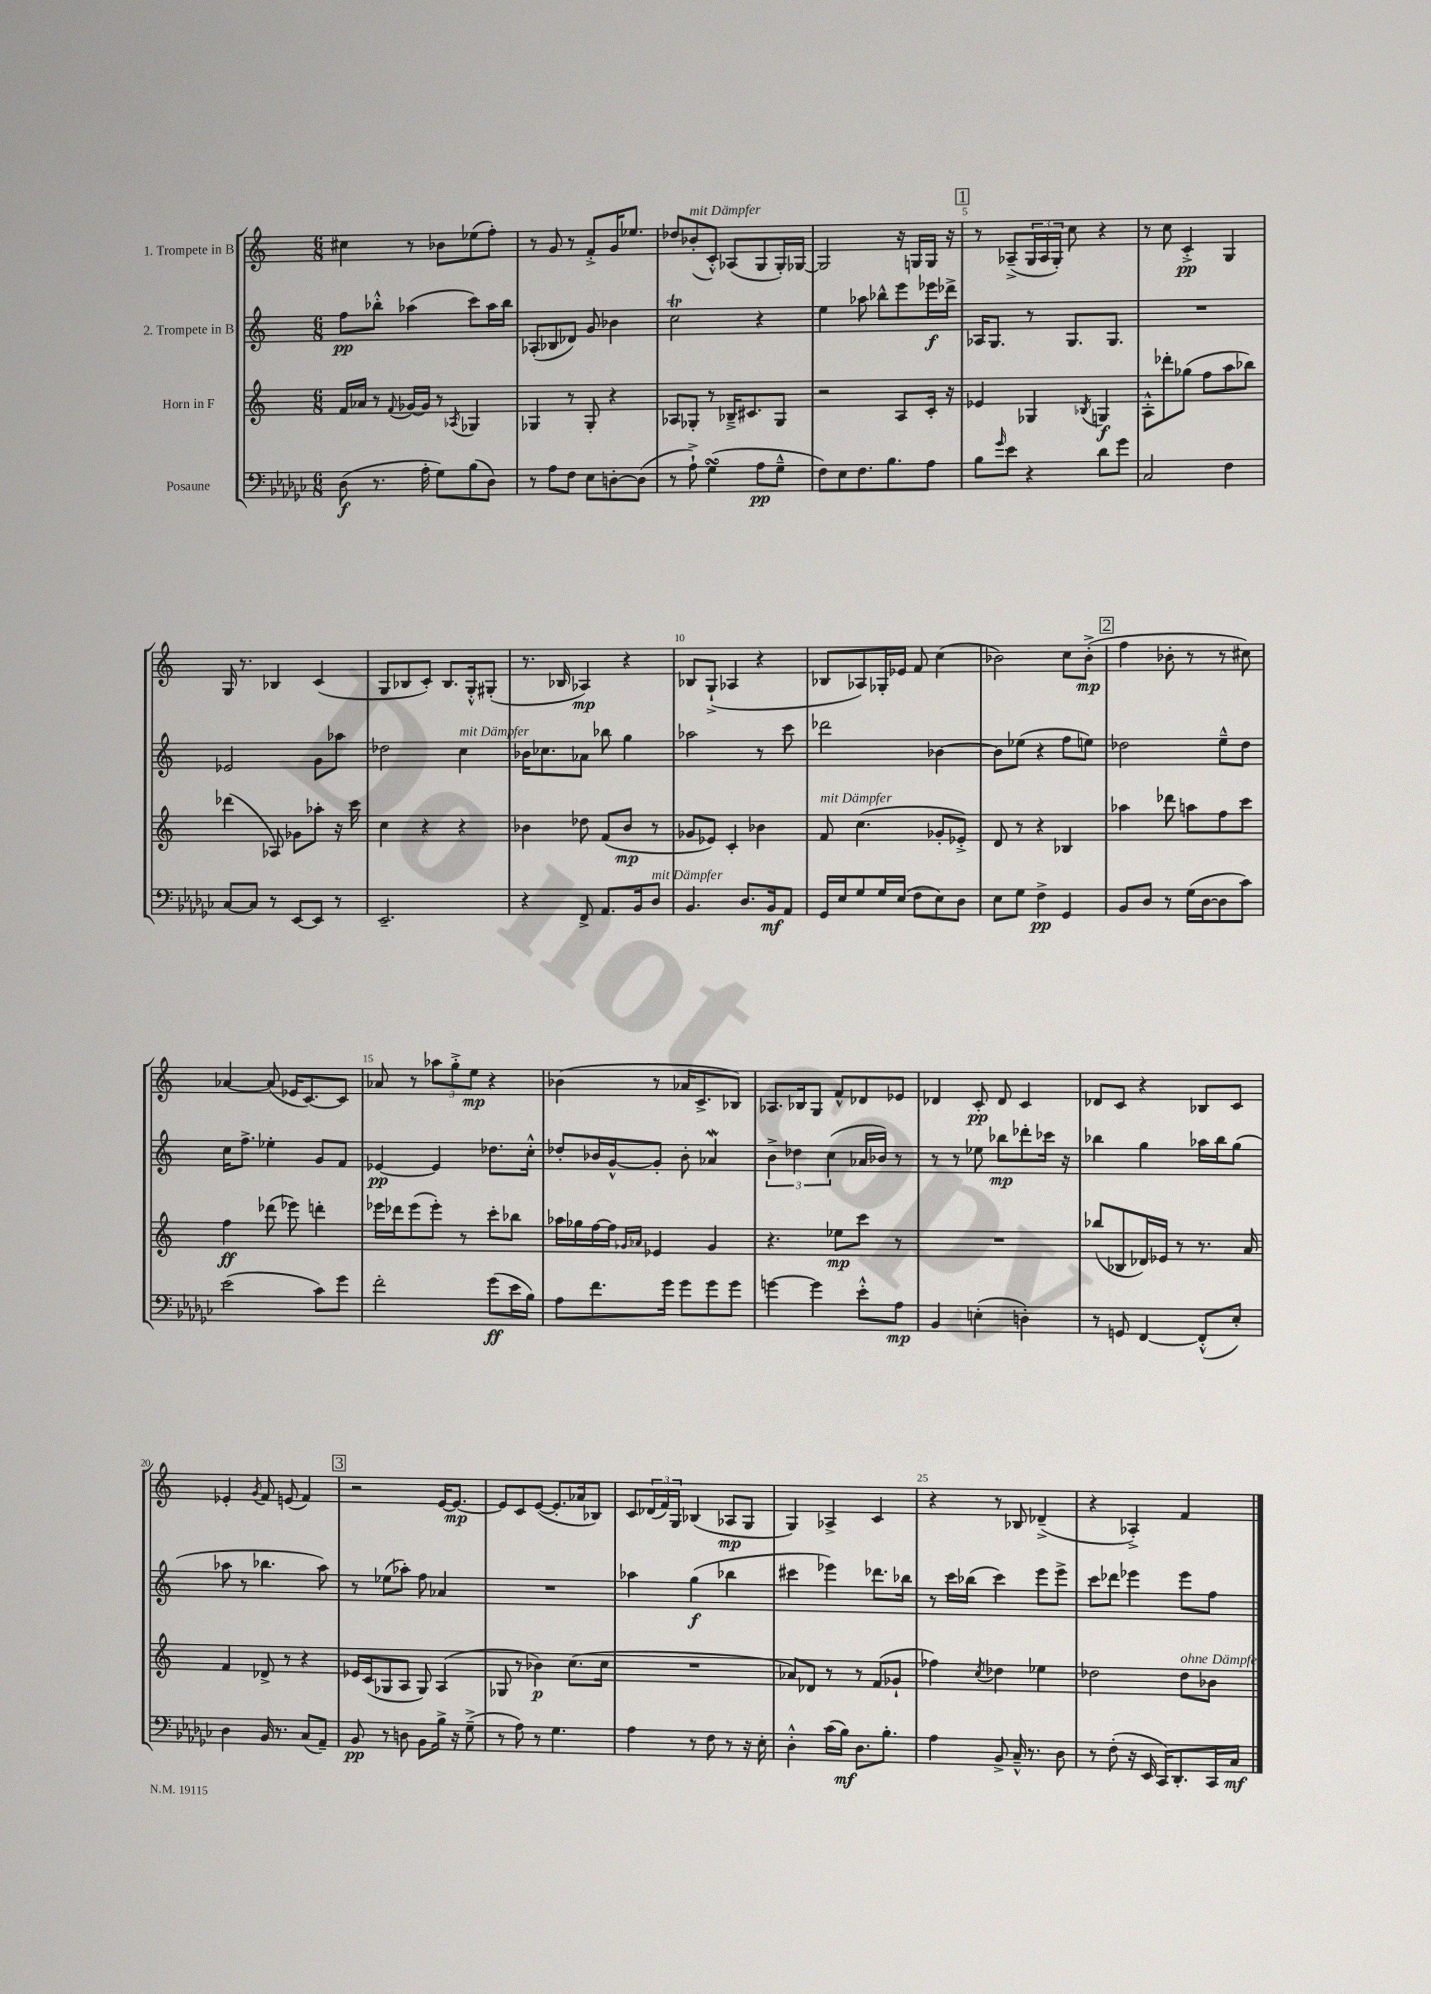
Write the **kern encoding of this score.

**kern	**dynam	**kern	**dynam	**kern	**dynam	**kern	**dynam
*part4	*part4	*part3	*part3	*part2	*part2	*part1	*part1
*staff4	*staff4	*staff3	*staff3	*staff2	*staff2	*staff1	*staff1
*I"Posaune	*	*I"Horn in F	*	*I"2. Trompete in B	*	*I"1. Trompete in B	*
*clefF4	*	*clefG2	*	*clefG2	*	*clefG2	*
*k[b-e-a-d-g-c-]	*	*k[]	*	*k[]	*	*k[]	*
*M6/8	*	*M6/8	*	*M6/8	*	*M6/8	*
=1	=1	=1	=1	=1	=1	=1	=1
(8D-\	f	16f/LL	.	8ff\L	pp	4cc#X\	.
.	.	16a-X/JJ	.	.	.	.	.
8.r	.	8r	.	8bb-X'^^\J	.	.	.
.	.	8qqf/	.	.	.	.	.
.	.	[16g-X/LL	.	(4aa-X\	.	8r	.
16A-'\	.	16g-/JJ]	.	.	.	.	.
8G-\L)	.	8r	.	.	.	8b-X\L	.
.	.	8qA-X/	.	.	.	.	.
(8B-\	.	4G-X/	.	8ccc\L)	.	(8ee-X\	.
8D-\J)	.	.	.	16aa-\L	.	8ff'\J)	.
.	.	.	.	16bb-\JJ	.	.	.
=2	=2	=2	=2	=2	=2	=2	=2
8r	.	4G-X/	.	(8A-X'/L	.	8r	.
8A-\L	.	.	.	8B-X/	.	8g/	.
8F\J	.	8r	.	8d-X/J)	.	8r	.
8E-\L	.	8G-'/	.	8g/	.	8f'^/L	.
[8Dn'\	.	4r	.	4b-X\	.	16g/K	.
.	.	.	.	.	.	8.ee-X/J	.
(8D\J]	.	.	.	.	.	.	.
=3	=3	=3	=3	=3	=3	=3	=3
8r	.	8A-X/L	.	2ccT\	.	8dd-X/L	.
!	!	!	!	!	!	!LO:TX:a:i:t=mit Dämpfer	!
8A-`^\)	.	8G-X'/J	.	.	.	(8b-X'/	.
(4G-sSSs\	.	8r	.	.	.	8c'^^/J)	.
.	.	16B-X~^/KL	.	.	.	(8A-X/L	.
.	.	8.c#X/	.	.	.	.	.
8A-\L	pp	.	.	4r	.	8G/	.
8G-~^^\J	.	8G-/J	.	.	.	16G'/L)	.
.	.	.	.	.	.	[16G-X/JJ	.
=4	=4	=4	=4	=4	=4	=4	=4
8F\L)	.	2r	.	4ee\	.	2G-/]	.
8E-\	.	.	.	.	.	.	.
8.F\	.	.	.	8aa-X\	.	.	.
.	.	.	.	8bb-X^^\L	.	.	.
8.B-\	.	.	.	.	.	.	.
.	.	8A/L	.	8eee\	.	16r	.
.	.	.	.	.	.	16Gn/LL	.
8A-\J	.	16c'/Jk	.	16eee-X\L	f	16G/JJ	.
.	.	16r	.	16ddd-X^\JJ	.	16r	.
!!LO:REH:place=s1:t=1
=5	=5	=5	=5	=5	=5	=5	=5
8B-\L	.	4e-X/	.	16A-X/KL	.	8r	.
.	.	.	.	8.G/J	.	.	.
16qqg-/	.	.	.	.	.	.	.
8e-\J	.	.	.	.	.	(8A-X~^/L	.
4r	.	4G-X/	.	8r	.	24G/L	.
.	.	.	.	.	.	24A-/	.
.	.	.	.	.	.	24G'/JJ)	.
.	.	.	.	8.G/L	.	8cc\	.
.	.	8qB-X/	.	.	.	.	.
8d-\L	.	4Gn/	f	.	.	4r	.
.	.	.	.	8.G/J	.	.	.
8g-\J	.	.	.	.	.	.	.
=6	=6	=6	=6	=6	=6	=6	=6
2C-/	.	8A'^^\L	.	2.r	.	8r	.
.	.	8ddd-X'\	.	.	.	8cc\	.
.	.	(8gg-X\J	.	.	.	4c'^/	pp
.	.	8ff\L	.	.	.	.	.
4F\	.	8aa\	.	.	.	4G/	.
.	.	8bb-X\J)	.	.	.	.	.
!!LO:LB:g=z
=7	=7	=7	=7	=7	=7	=7	=7
[8C-/L	.	(4ddd-X\	.	2e-X/	.	16G/	.
.	.	.	.	.	.	8.r	.
8C-/J]	.	.	.	.	.	.	.
8r	.	8A-X/)	.	.	.	4B-X/	.
[8EE-/L	.	8g-X\L	.	.	.	.	.
8EE-/J]	.	8aa-X'\J	.	8g\L	.	(4c/	.
8r	.	16r	.	8aa-X\J	.	.	.
.	.	16ccc\	.	.	.	.	.
=8	=8	=8	=8	=8	=8	=8	=8
2.EE-~/	.	4cc\	.	2dd-X\	.	8G/L	.
.	.	.	.	.	.	8B-X/	.
.	.	4r	.	.	.	8c'/J)	.
.	.	.	.	.	.	8.B-/L	.
!	!	!	!	!LO:TX:a:i:t=mit Dämpfer	!	!	!
.	.	4r	.	4cc\	.	.	.
.	.	.	.	.	.	16G'^^/k	.
.	.	.	.	.	.	(8G#X'/J	.
=9	=9	=9	=9	=9	=9	=9	=9
4r	.	4b-X\	.	16b-X\KL	.	8.r	.
.	.	.	.	8.cc-X\	.	.	.
.	.	.	.	.	.	16B-X/	.
8FF^/	.	8dd-X\	.	8a-X\J	.	4A-X/)	mp
8.AA-/L	.	(8f/L	.	8bb-X\	.	.	.
.	.	8b-/J	mp	4gg\	.	4r	.
16BB-/k	.	.	.	.	.	.	.
!LO:TX:a:i:t=mit Dämpfer	!	!	!	!	!	!	!
8D-/J	.	8r	.	.	.	.	.
=10	=10	=10	=10	=10	=10	=10	=10
4.BB-/	.	8g-X/L	.	2aa-X\	.	8B-X/L	.
.	.	8e-X/J)	.	.	.	(8G`^/J	.
.	.	4c'/	.	.	.	4A-X/	.
8.D-/L	.	.	.	.	.	.	.
.	.	4b-X\	.	8r	.	4r	.
16BB-/k	mf	.	.	.	.	.	.
8AA-/J	.	.	.	8ccc\	.	.	.
=11	=11	=11	=11	=11	=11	=11	=11
!	!	!LO:TX:a:i:t=mit Dämpfer	!	!	!	!	!
16GG-/LL	.	8f/	.	2ddd-X\	.	8B-X/L	.
16E-/J	.	.	.	.	.	.	.
8G-/	.	(4.cc\	.	.	.	8A-X/)	.
16G-/L	.	.	.	.	.	16G-X'/L	.
(16E-/JJ	.	.	.	.	.	16e-X/JJ	.
8F\L	.	.	.	.	.	8f/	.
8E-\)	.	8g-X'/L	.	[4b-X\	.	(4cc\	.
8D-\J	.	8e-X'^/J)	.	.	.	.	.
=12	=12	=12	=12	=12	=12	=12	=12
8E-\L	.	8d/	.	8b-\L]	.	2b-X\)	.
8G-\J	.	8r	.	(8ee-X\J	.	.	.
4F^\	pp	4r	.	4r	.	.	.
4GG-/	.	4B-X/	.	8ff\L	.	8cc\L	.
.	.	.	.	8een\J)	.	(8b-'^\J	mp
!!LO:REH:place=s1:t=2
=13	=13	=13	=13	=13	=13	=13	=13
8BB-/L	.	4aa-X\	.	2dd-X\	.	4ff\	.
8D-/J	.	.	.	.	.	.	.
8r	.	8ddd-X\	.	.	.	8b-X'\	.
(16G-\LL	.	8aan\L	.	.	.	8r	.
[16D-\J	.	.	.	.	.	.	.
8D-\]	.	8ff\	.	8ee~^^\L	.	8r	.
8c-\J)	.	8ccc\J	.	8dd-\J	.	8cc#X\)	.
!!LO:LB:g=z
=14	=14	=14	=14	=14	=14	=14	=14
(2e-\	.	4ff\	ff	16cc\KL	.	[4a-X/	.
.	.	.	.	8.ff^\J	.	.	.
.	.	(8ddd-X\	.	4ee-X'\	.	(8a-/]	.
.	.	8eee-X\)	.	.	.	16e-X/KL	.
.	.	.	.	.	.	[8.c/)	.
8c-\L)	.	4dddn'\	.	8g/L	.	.	.
8g-\J	.	.	.	8f/J	.	8c/J]	.
=15	=15	=15	=15	=15	=15	=15	=15
2f'\	.	16eee-X\LL	.	[4e-X/	pp	8a-X/	.
.	.	16ddd-X\J	.	.	.	.	.
.	.	(8eee-\	.	.	.	8r	.
.	.	8eee-'\J)	.	4e-/]	.	12aa-X\L	.
.	.	.	.	.	.	12gg'^\	.
.	.	8r	.	.	.	.	.
.	.	.	.	.	.	12ee\J	mp
(8g-\L	ff	8ccc'\L	.	8.dd-X\L	.	4r	.
16e-\L	.	8bb-X\J	.	.	.	.	.
16B-\JJ)	.	.	.	16cc'^^\Jk	.	.	.
=16	=16	=16	=16	=16	=16	=16	=16
8A-\L	.	16aa-X\LL	.	8dd-X'/L	.	(4b-X\	.
.	.	16gg-X\	.	.	.	.	.
8.f\	.	[16ff\	.	16b-X/L	.	.	.
.	.	16ff\JJ]	.	[16g^^/J	.	.	.
.	.	16qqg-X/LL	.	.	.	.	.
.	.	16qqa-X/JJ	.	.	.	.	.
.	.	4e-X/	.	8g'/J]	.	8r	.
16g-\Jk	.	.	.	.	.	.	.
8g-\L	.	.	.	8b-'\	.	16a-X/KL	.
.	.	.	.	.	.	8.c^/	.
8g-\	.	4g-/	.	4a-Xw/	.	.	.
8g-\J	.	.	.	.	.	8B-X/J)	.
=17	=17	=17	=17	=17	=17	=17	=17
[4gn\	.	4.r	.	6b^\	.	8.A-X/L	.
.	.	.	.	6dd-X\	.	.	.
.	.	.	.	.	.	16B-X/k	.
4g\]	.	.	.	.	.	8G/J	.
.	.	.	.	(6cc\	.	.	.
.	.	8ee-X\L	mp	.	.	8f^^/L	.
8e-'^^\L	.	8ccc\J	.	16a-X/LL	.	8d-X/	.
.	.	.	.	16b-X/JJ)	.	.	.
8A-\J	mp	8r	.	8r	.	8e-X/J	.
=18	=18	=18	=18	=18	=18	=18	=18
4BB-/	.	2.r	.	8r	.	4d-X/	.
.	.	.	.	8r	.	.	.
(4En'\	.	.	.	8ee-X\	.	8c'/	pp
.	.	.	.	8bb-X\L	mp	8d-/	.
4Dn'\)	.	.	.	8ddd-X'\	.	4c/	.
.	.	.	.	16ccc-X\Jk	.	.	.
.	.	.	.	16r	.	.	.
=19	=19	=19	=19	=19	=19	=19	=19
8r	.	(8bb-X/L	.	4bb-X\	.	8d-X/L	.
8GGn/	.	8B-X/	.	.	.	8c/J	.
[4FF/	.	16d-X/L)	.	4gg\	.	4r	.
.	.	16e-X/JJ	.	.	.	.	.
.	.	8r	.	.	.	.	.
(8FF'^^/L]	.	8.r	.	16aa-X\LL	.	8B-X/L	.
.	.	.	.	16bb-\J	.	.	.
8E-'/J)	.	.	.	(8gg\J	.	8c/J	.
.	.	16a/	.	.	.	.	.
!!LO:LB:g=z
=20	=20	=20	=20	=20	=20	=20	=20
4D-\	.	4f/	.	8aa-X\	.	4e-X'/	.
.	.	.	.	8r	.	.	.
.	.	.	.	.	.	8qg/	.
16BB-/	.	8d-X^/	.	4.bb-X\	.	8f/	.
8.r	.	.	.	.	.	.	.
.	.	8r	.	.	.	(8en/	.
(8C-/L	.	4r	.	.	.	4f/)	.
8AA-~/J)	.	.	.	8aa-\)	.	.	.
!!LO:REH:place=s1:t=3
=21	=21	=21	=21	=21	=21	=21	=21
8BB-/	pp	16e-X/LL	.	8r	.	2r	.
.	.	(16c/J	.	.	.	.	.
8r	.	8G-X/	.	(8ee-X\L	.	.	.
8Dn\	.	8A/J	.	8aa-X'\J)	.	.	.
8BB-\L	.	8G-/)	.	8ff\	.	.	.
16B-^\Jk	.	(4A/	.	4a-X/	.	[16e/KL	.
16r	.	.	.	.	.	8.e/J_	mp
(8G-~^\	.	.	.	.	.	.	.
=22	=22	=22	=22	=22	=22	=22	=22
8r	.	8G-X/	.	2.r	.	8e/L]	.
8A-\)	.	8r	.	.	.	8c/	.
8r	.	4b-X\)	p	.	.	([8e/J	.
4.G-\	.	.	.	.	.	8.e'/L]	.
.	.	(8.cc\L	.	.	.	.	.
.	.	.	.	.	.	16a-X/k	.
.	.	.	.	.	.	8B-X/J)	.
.	.	16cc\Jk	.	.	.	.	.
=23	=23	=23	=23	=23	=23	=23	=23
4A-\	.	2.r	.	4aa-X\	.	8c/L	.
.	.	.	.	.	.	(24d-X/L	.
.	.	.	.	.	.	24f/)	.
.	.	.	.	.	.	24G/JJ	.
8r	.	.	.	(4gg\	f	(4B-X/	.
8F\	.	.	.	.	.	.	.
8r	.	.	.	4bb-X\	.	8A-X/L	mp
16r	.	.	.	.	.	8G/J	.
16E-'\	.	.	.	.	.	.	.
=24	=24	=24	=24	=24	=24	=24	=24
4D-'^^\	.	8a-X/L)	.	4ccc#X\	.	4G/)	.
.	.	8d-X/J	.	.	.	.	.
(16c-\LL	.	8r	.	4eee-X\)	.	4A-X^/	.
16B-\JJ)	mf	.	.	.	.	.	.
8.D-\L	.	8r	.	.	.	.	.
.	.	(8f/L	.	8.ddd-X\L	.	4c/	.
8.B-'\J	.	.	.	.	.	.	.
.	.	8g-X`/J	.	.	.	.	.
.	.	.	.	16bb-X\Jk	.	.	.
=25	=25	=25	=25	=25	=25	=25	=25
4A-\	.	4ff-X\)	.	8r	.	4r	.
.	.	.	.	16ccc\LL	.	.	.
.	.	.	.	(16bb-X\JJ	.	.	.
.	.	8qcc/	.	.	.	.	.
8BB-^/	.	4dd-X\	.	4ccc\)	.	8r	.
16C-~^^/	.	.	.	.	.	8B-X/	.
8.r	.	.	.	.	.	.	.
.	.	4ee-X\	.	8eee\L	.	(4d-X~^/	.
8D-\	.	.	.	8eee^\J	.	.	.
=26	=26	=26	=26	=26	=26	=26	=26
8r	.	2dd-X\	.	8ccc\L	.	4r	.
(8F'\	.	.	.	8ddd-X\J	.	.	.
16r	.	.	.	4eee-X\	.	4A-X'^/)	.
16EE-/	.	.	.	.	.	.	.
16CC-/KL)	.	.	.	.	.	.	.
8.DD-'/	.	.	.	.	.	.	.
!	!	!LO:TX:a:i:t=ohne Dämpfer	!	!	!	!	!
.	.	8dd-\L	.	8eee-\L	.	4f/	.
16CC-/L	.	8b-X\J	.	8ff\J	.	.	.
16C-/JJ	mf	.	.	.	.	.	.
==	==	==	==	==	==	==	==
*-	*-	*-	*-	*-	*-	*-	*-
